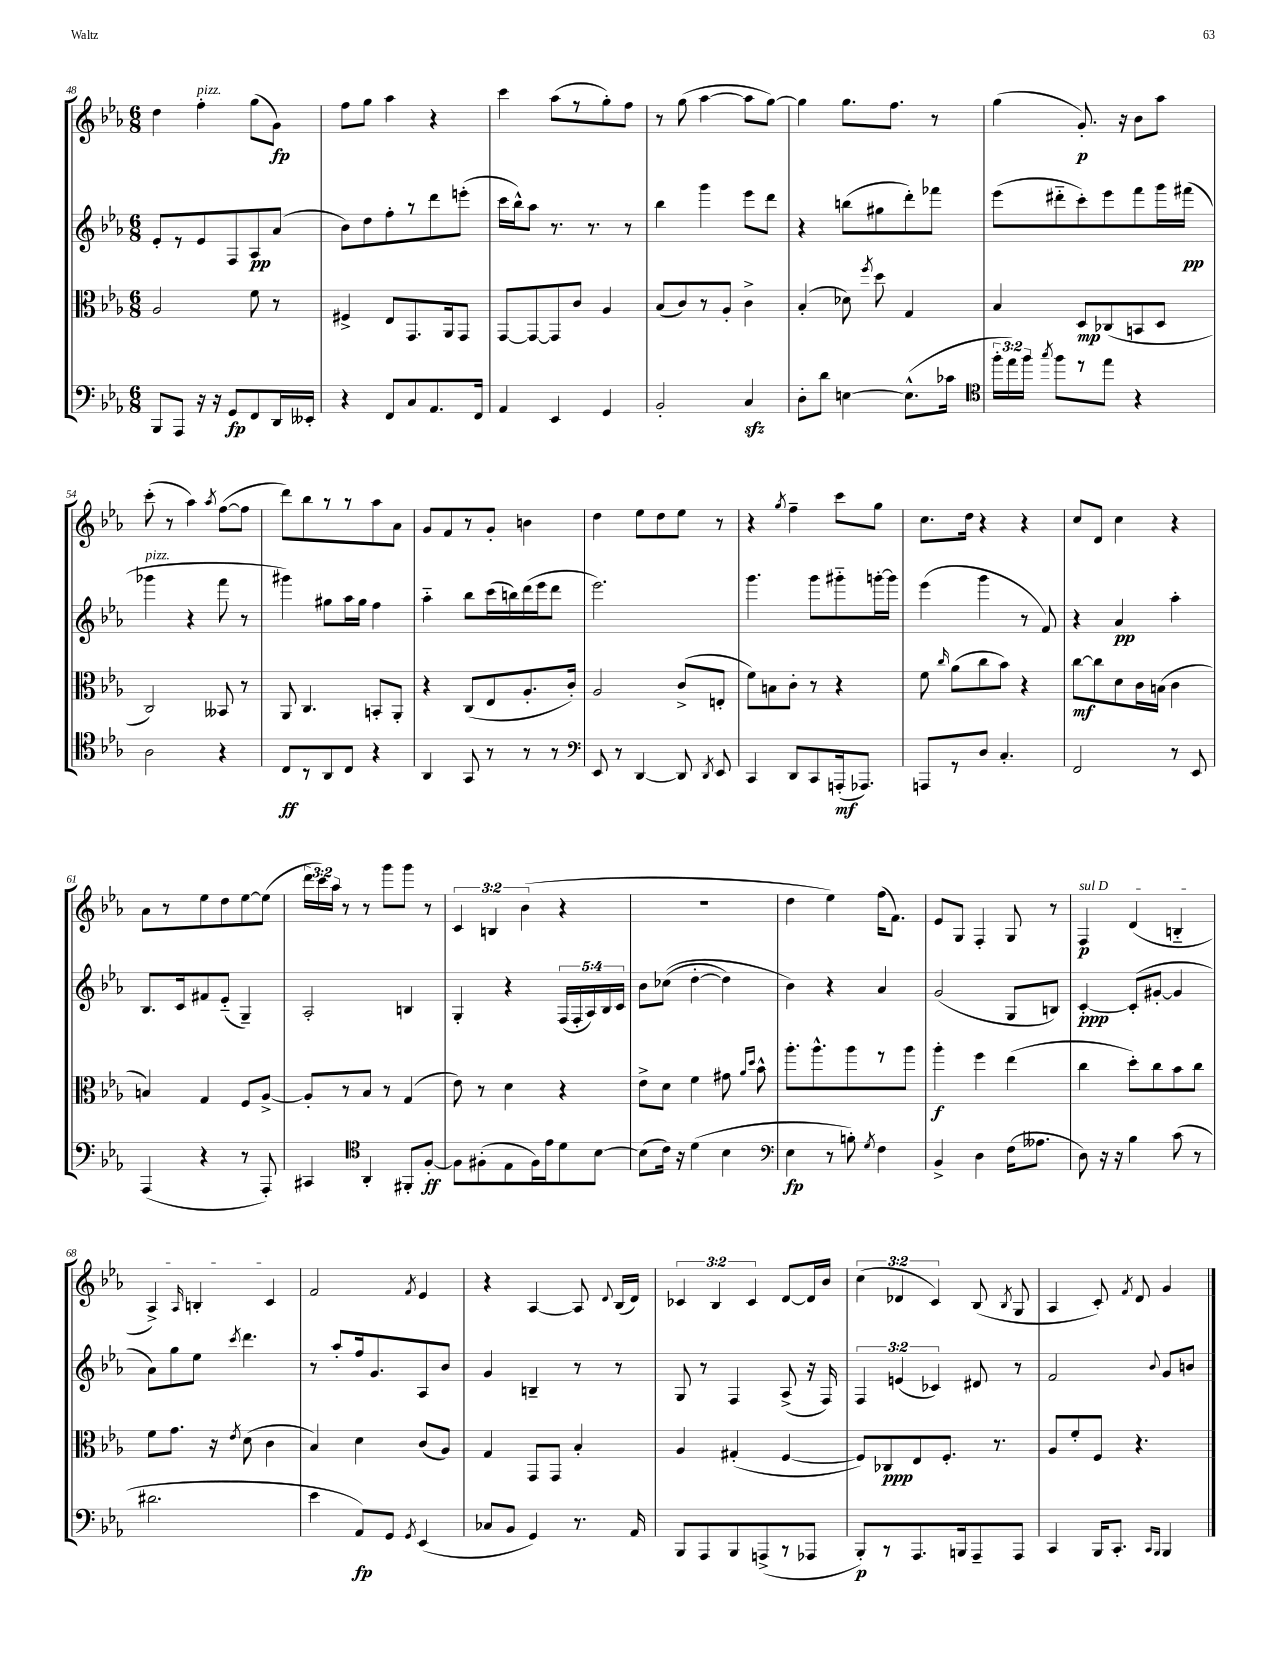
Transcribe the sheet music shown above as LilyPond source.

<<
\new StaffGroup <<
\new Staff = "s0" {
    \clef treble \key ees \major \numericTimeSignature \time 6/8 \override Staff.TupletNumber.text = #tuplet-number::calc-fraction-text
    \autoBeamOff d''4 f''4-.^\markup { \italic "pizz." } g''8[( g'8]\fp) |
    f''8[ g''8] aes''4 r4 |
    c'''4 aes''8[( r8 g''8-.) f''8] |
    r8 g''8( aes''4~ aes''8[ g''8]~) |
    g''4 g''8.[ f''8.] r8 |
    g''4( g'8.-.\p) r16 bes'8[ aes''8] |
    c'''8-.( r8 aes''4) \acciaccatura { aes''8 } f''8[~( f''8] |
    d'''8[) bes''8 r8 r8 aes''8 aes'8] |
    g'8[ f'8 r8 g'8]-. b'4 |
    d''4 ees''8[ d''8 ees''8] r8 |
    r4 \acciaccatura { g''8 } f''4-- c'''8[ g''8] |
    c''8.[ d''16] r4 r4 |
    c''8[ d'8] c''4 r4 |
    aes'8[ r8 ees''8 d''8 ees''8~ ees''8]( |
    \tuplet 3/2 { d'''16[ c'''16) aes''16] } r8 r8 g'''8[ g'''8] r8 |
    \tuplet 3/2 { c'4 b4 bes'4( } r4 |
    R2. |
    d''4 ees''4) f''16[( f'8.]) |
    ees'8[ g8] f4-. g8 r8 |
    \once \override TextSpanner.bound-details.left.text = \markup { \italic "sul D" } f4\p\startTextSpan d'4( b4-_ |
    aes4->) \grace { aes16 } b4-. c'4\stopTextSpan |
    f'2 \acciaccatura { f'8 } ees'4 |
    r4 aes4~ aes8 \appoggiatura { d'8 } bes16[( d'16]) |
    \tuplet 3/2 { ces'4 bes4 ces'4 } d'8[~ d'16 bes'16] |
    \tuplet 3/2 { c''4( des'4 c'4) } bes8( \acciaccatura { bes8 } g8 |
    aes4 c'8-.) \acciaccatura { f'8 } d'8 g'4 \bar "|." |
}
\new Staff = "s1" {
    \clef treble \key ees \major \numericTimeSignature \time 6/8 \override Staff.TupletNumber.text = #tuplet-number::calc-fraction-text
    \autoBeamOff ees'8[-. r8 ees'8 f8 aes8\pp aes'8]( |
    bes'8[) d''8 f''8-. r8 d'''8 e'''8]-.( |
    c'''16[ bes''16-^) aes''8] r8. r8. r8 |
    bes''4 g'''4 ees'''8[ d'''8] |
    r4 b''8[( gis''8 d'''8-.) fes'''8] |
    ees'''8[( dis'''8-_ c'''8-.) ees'''8 f'''8 g'''16 fis'''16]\pp( |
    ges'''4^\markup { \italic "pizz." } r4 f'''8 r8 |
    gis'''4) gis''8[ aes''16 gis''16] f''4 |
    aes''4-_ bes''8[ c'''16( b''16) d'''16( ees'''16 d'''8] |
    ees'''2.) |
    g'''4. g'''8[ gis'''8-_ g'''16~-. g'''16] |
    ees'''4( g'''4 r8 f'8) |
    r4 aes'4\pp aes''4-. |
    bes8.[ c'16 fis'8 ees'8]-_( g4--) |
    aes2-. b4 |
    g4-. r4 \tuplet 5/4 { f16[( f16-. aes16) bes16 c'16] } |
    bes'8[ ces''8](\( d''4~-. d''4) |
    bes'4\) r4 aes'4 |
    g'2( g8[ b8]) |
    c'4~-.\ppp c'8[-.( gis'8]~-. gis'4 |
    aes'8[) g''8 ees''8] \acciaccatura { c'''8 } d'''4. |
    r8 aes''8[-. f''16 g'8. aes8 bes'8] |
    g'4 b4-- r8 r8 |
    g8 r8 f4 aes8->( r16 f16) |
    \tuplet 3/2 { f4 e'4( ces'4) } dis'8 r8 |
    f'2 \appoggiatura { bes'8 } g'8[ b'8] \bar "|." |
}
\new Staff = "s2" {
    \clef alto \key ees \major \numericTimeSignature \time 6/8
    \autoBeamOff aes2 f'8 r8 |
    fis4-> ees8[ g,8. aes,16 g,8] |
    g,8[~ g,8~ g,8 c'8] aes4 |
    bes8[( c'8) r8 aes8]-. c'4-> |
    bes4-.( des'8) \acciaccatura { f''8 } d''8 g4 |
    bes4 d8[\mp ces8( b,8 d8] |
    c2) beses,8 r8 |
    aes,8 c4. b,8[-. aes,8]-. |
    r4 c8[( ees8 aes8.-. c'16]-.) |
    aes2 c'8[->( e8]-. |
    f'8[) b8 c'8]-. r8 r4 |
    f'8 \grace { c''16 } aes'8[( c''8 bes'8]) r4 |
    c''8[~\mf c''8 d'8 c'16 b16]( c'4 |
    b4) g4 f8[ aes8]~-> |
    aes8[-. r8 bes8] r8 g4( |
    ees'8) r8 d'4 r4 |
    ees'8[-> d'8] f'4 gis'8 \grace { aes'16[ d''16] } bes'8-^ |
    aes''8.[-. aes''8.-^ aes''8 r8 aes''8] |
    aes''4-.\f f''4 ees''4( |
    c''4 d''8[-.) c''8 bes'8 c''8] |
    f'8[ g'8.] r16 \acciaccatura { ees'8 } d'8( c'4 |
    bes4) d'4 c'8[( aes8]) |
    g4 g,8[ g,8] bes4-. |
    aes4 gis4-.( f4~ |
    f8[) ces8\ppp ees8 f8.]-. r8. |
    aes8[ f'8-. f8] r4. \bar "|." |
}
\new Staff = "s3" {
    \clef bass \key ees \major \numericTimeSignature \time 6/8 \override Staff.TupletNumber.text = #tuplet-number::calc-fraction-text
    \autoBeamOff bes,,8[ aes,,8] r16 r16 g,8[\fp f,8 d,16 eeses,16]-. |
    r4 f,8[ c8 aes,8. f,16] |
    aes,4 ees,4 g,4 |
    bes,2-. c4\sfz |
    d8[-. d'8] e4~ e8.[-^( ces'16] |
    \clef tenor \tuplet 3/2 { f''16[-. ees''16) f''16] } \acciaccatura { g''8 } f''8[ r8 ees''8] r4 |
    aes2 r4 |
    c8[\ff r8 aes,8 c8] r4 |
    aes,4 g,8 r8 r8 r8 |
    \clef bass ees,8 r8 d,4~ d,8 \acciaccatura { d,8 } ees,8 |
    c,4 d,8[ c,8 a,,16-.\mf( aes,,8.]) |
    a,,8[ r8 d8] c4.-. |
    f,2 r8 ees,8 |
    aes,,4( r4 r8 aes,,8-.) |
    cis,4 \clef tenor aes,4-. fis,8[-. f8]~-.\ff |
    f8[ fis8-.( ees8 fis16) ees'16 d'8 bes8]~ |
    bes8[( c'16]) r16 d'4( bes4 |
    \clef bass ees4\fp r8 b8-.) \acciaccatura { g8 } f4 |
    bes,4-> d4 f16[( aeses8.] |
    d8) r16 r16 bes4 c'8( r8 |
    dis'2. |
    ees'4 aes,8[\fp) g,8] \acciaccatura { g,8 } ees,4( |
    ces8[ bes,8] g,4) r8. aes,16 |
    bes,,8[ aes,,8 bes,,8 a,,8->( r8 aes,,8] |
    bes,,8[-.\p) r8 aes,,8. b,,16 aes,,8-- aes,,8] |
    c,4 bes,,16[ c,8.]-. \grace { c,16[ bes,,16] } bes,,4 \bar "|." |
}
>>
>>
\layout { \context { \Score currentBarNumber = #48 } }
